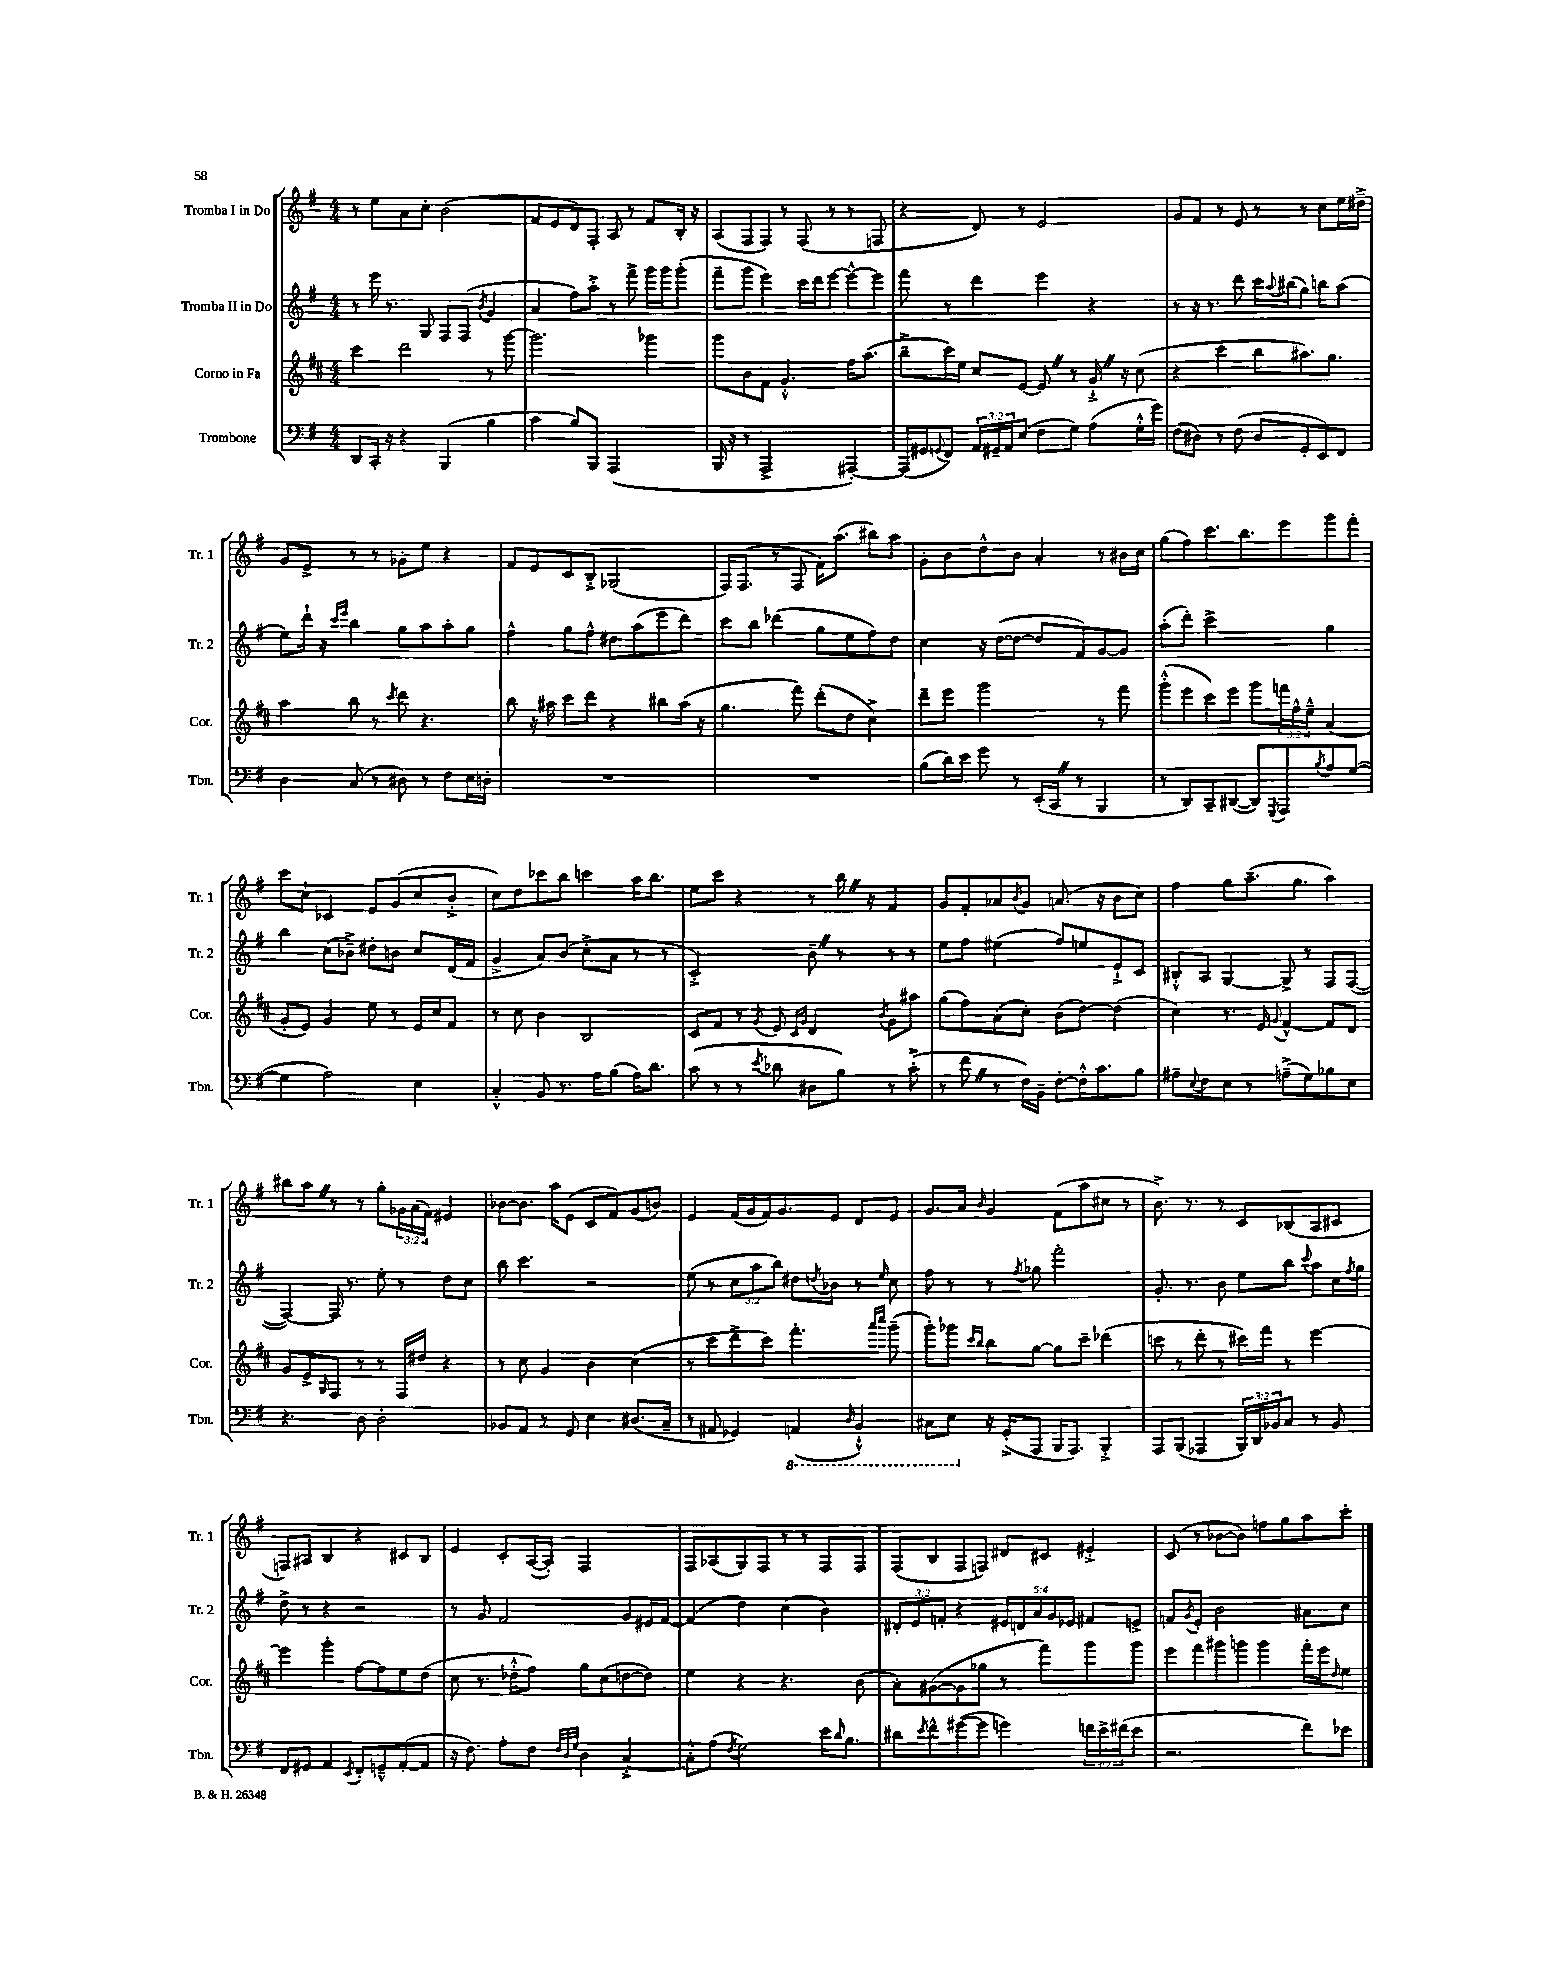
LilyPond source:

<<
\new StaffGroup <<
\new Staff = "s0" \with { instrumentName = "Tromba I in Do" shortInstrumentName = "Tr. 1" } {
    \clef treble \key g \major \numericTimeSignature \time 4/4 \override Staff.TupletNumber.text = #tuplet-number::calc-fraction-text
    r8 e''8 a'8 c''8-. b'2( |
    fis'8 e'8 d'8) fis8-. a8 r8 fis'8 b16-. r16 |
    a8( fis8 fis8) r8 fis8( r8 r8 f8 |
    r4 d'8) r8 e'2 |
    g'8 fis'8 r8 e'8 r8 r8 c''8 e''16 dis''16---> |
    g'8 e'8-> r8 r8 ges'8-. e''8 r4 |
    fis'8 e'8 c'8 b8-.-> ges2( |
    fis16) fis8.( r8 fis8 fis'16) a''8.( bis''8) a''8 |
    g'8-. b'8 d''8-^ b'8 a'4-. r8 bis'16 c''16 |
    g''8( fis''8) c'''8. b''8. e'''8 g'''8 fis'''8-. |
    c'''8 c''8-! ces'4 e'8 g'8( c''8 b'8-.-> |
    c''8) d''8 ces'''8 b''8 c'''4 a''16 b''8. |
    e''8 c'''8 r4 r8 b''16 \once \override BreathingSign.text = \markup { \musicglyph "scripts.caesura.straight" } \breathe r16 fis'4 |
    g'8 fis'8-. aes'8 \acciaccatura { b'8 } g'8 a'8.( r16 b'8 c''8) |
    fis''4 g''8 a''8.--( g''8. a''4) |
    bis''8 a''8 \once \override BreathingSign.text = \markup { \musicglyph "scripts.caesura.straight" } \breathe r8 r8 g''8-. \tuplet 3/2 { ges'16 a'16( fis'16) } eis'4 |
    bes'8~ bes'8. a''16 e'8( c'8 fis'8) g'8( b'8) |
    e'4 fis'16( g'16 fis'16) g'8. e'8 d'8 e'8 |
    g'8. a'16 \grace { b'16 } g'4 fis'8( a''8 cis''8 r8 |
    b'8.->) r8. r8 c'8 bes8( a8 cis'8 |
    f8) ais8 b4 r4 cis'8 b8 |
    e'4 c'8-. a16~( a16-.) fis2 |
    fis8 aes8( g8) fis8 r8 r8 fis8 fis8 |
    fis8( b8 fis8 f8) dis'8 cis'8 eis'4-.-> |
    c'8( r8 bes'8~ bes'8) f''8 g''8 a''8 c'''8-. \bar "|." |
}
\new Staff = "s1" \with { instrumentName = "Tromba II in Do" shortInstrumentName = "Tr. 2" } {
    \clef treble \key g \major \numericTimeSignature \time 4/4 \override Staff.TupletNumber.text = #tuplet-number::calc-fraction-text
    r8 e'''16 r8. g8 fis8 fis8( \acciaccatura { b'8 } g'4 |
    a'4 fis''8) a''8-.-> r8 fis'''8-> g'''16 g'''16 g'''8-.( |
    fis'''8-- g'''8 e'''4) c'''16 d'''16 e'''8~ e'''8~-^ e'''8 |
    fis'''8 r8 d'''4 e'''4 r4 |
    r8 r16 r8. d'''8 c'''16 \appoggiatura { a''8 } bis''16( g''8) b''8 a''8( |
    e''8) d'''16-! r16 \grace { c'''16 e'''16 } b''4 g''8 a''8 a''8-. g''8 |
    fis''4-^ g''8 fis''8-^ dis''8 a''8( e'''8 d'''8) |
    c'''8 b''8 des'''4( g''8 e''8 fis''8) d''8 |
    c''4 r16 d''16~( d''8~ d''8 fis'8) g'8~ g'8 |
    a''8-.( d'''8-.) c'''2-> g''4 |
    b''4 c''8( bes'8--->) dis''8-. b'8 c''8 d'16( fis'16 |
    g'4-> a'8) b'8( c''8-.-> a'8 r8 r8 |
    c'2-.->) b'8-- \once \override BreathingSign.text = \markup { \musicglyph "scripts.caesura.straight" } \breathe r8 r8 r8 |
    e''8 fis''8 eis''4( fis''8) e''8 e'8-!-> c'8 |
    bis8-.-^ a8 g4~ g8-> r8 fis8 fis8~( |
    fis4~) fis16 r8. e''8-. r8 d''8 c''8 |
    b''8 c'''4. r2 |
    e''8( r8 \tuplet 3/2 { c''8 a''8 b''8) } dis''8 \acciaccatura { d''8 } bes'8 r8 \grace { e''16 } c''8 |
    fis''8 r8 r8 \acciaccatura { fis''8 } ges''8 fis'''2-. |
    g'8.-. r8. b'8 e''8 b''8 \appoggiatura { c'''8 } a''8 c''16 \acciaccatura { fis''8 } g''16 |
    d''8-> r8 r4 r2 |
    r8 g'8 fis'2 g'8 eis'16 fis'16~ |
    fis'4( d''4) c''4( b'4) |
    \tuplet 3/2 { dis'8-. e'8 f'8-. } r4 \tuplet 5/4 { eis'16 d'16 a'16 g'16 ees'16 } fis'8 e'8-> |
    f'8 \acciaccatura { g'8 } e'8-. b'2 ais'8 c''8 \bar "|." |
}
\new Staff = "s2" \with { instrumentName = "Corno in Fa" shortInstrumentName = "Cor." } {
    \clef treble \key d \major \numericTimeSignature \time 4/4 \override Staff.TupletNumber.text = #tuplet-number::calc-fraction-text
    cis'''4 d'''2 r8 g'''8~ |
    g'''2. ges'''4 |
    g'''8 b'8 fis'8 g'4.-.-^ fis''16 a''8.( |
    b''8---> cis'''16) e''16 cis''8 e'8~ e'8 \once \override BreathingSign.text = \markup { \musicglyph "scripts.caesura.straight" } \breathe r8 g'16-!-> \once \override BreathingSign.text = \markup { \musicglyph "scripts.caesura.straight" } \breathe r16 cis''8( |
    r4 cis'''4 b''8 ais''8.) g''8. |
    a''4 b''8 r8 \acciaccatura { cis'''8 } d'''8 r4. |
    b''8 r16 ais''16 cis'''8 d'''8 r4 bis''8 ais''16( r16 |
    g''4. fis'''8) d'''8-.( d''8 cis''4->) |
    d'''8-- e'''8 g'''2 r8 fis'''8 |
    g'''8-.-^( e'''8 cis'''8) e'''8 g'''8 \tuplet 3/2 { f'''16 fis''16-^ e''16---^ } a'4( |
    g'8-. e'8) g'4 e''8 r8 e'16 cis''16 fis'8 |
    r8 cis''8 b'4 b2 |
    cis'8 fis'8 r8 \acciaccatura { g'8 } e'8 \grace { cis'16 g'16 } d'4 \acciaccatura { b'8 } g'8 ais''8 |
    g''8( fis''8) a'8( cis''8-.) b'8( d''8~) d''4( |
    cis''4) r8. e'16 \appoggiatura { g'8 } fis'4~-^ fis'8 d'8 |
    g'8 e'8-> \grace { g16 } fis8 r8 r8 fis16 dis''16 r4 |
    r8 cis''8 g'4 b'4 cis''4( |
    r8 cis'''8 d'''8-> cis'''8) fis'''4.-. \grace { a'''16 cis''''16 } g'''8--( |
    g'''8-.) ges'''8 \grace { cis'''16 b''16 } b''8 g''8~ g''8 cis'''8-- des'''4( |
    c'''8 r8 d'''8-. r8 cis'''16) fis'''16 r8 e'''4~ |
    e'''4 g'''4-. fis''8~ fis''8 e''8 d''8( |
    cis''8 r8. des''16-.-^ fis''8) g''8 cis''8( d''8~ d''8) |
    e''4 r4 r4. b'8( |
    a'8-.) gis'8~( gis'8 ges''8 r8 fis'''8) g'''8 g'''8 |
    e'''8 fis'''8 gis'''8 g'''8 g'''4 fis'''16-. e'''16 \grace { d''16 } e''8 \bar "|." |
}
\new Staff = "s3" \with { instrumentName = "Trombone" shortInstrumentName = "Tbn." } {
    \clef bass \key g \major \numericTimeSignature \time 4/4 \override Staff.TupletNumber.text = #tuplet-number::calc-fraction-text
    d,8 c,16-. r16 r4 b,,4( b4 |
    c'4 b8) b,,8 a,,2( |
    b,,16 r16 r8 a,,2-> ais,,4~-.) |
    ais,,16( gis,16 \appoggiatura { g,8 } fis,8) \tuplet 3/2 { a,16 gis,16-- a,16 } e8( fis8 g8) a8( g16-.-^ g'16) |
    fis8( dis8) r8 fis8( dis8 g,8-. e,8) fis,8 |
    d4 c8( r8 dis8) r8 fis8 e16 d16-. |
    R1 |
    R1 |
    b8( d'16) e'16 g'8 r8 e,16-.( c,16 \once \override BreathingSign.text = \markup { \musicglyph "scripts.caesura.straight" } \breathe r8 b,,4 |
    r8 d,8) c,8-- dis,8~( dis,8) \acciaccatura { g,,8 } a,,8 \acciaccatura { b8 } a8 g8~( |
    g4 a2) e4 |
    c4-.-^ b,8 r8. a16 b8( a16) d'8. |
    c'8( r8 r8 \acciaccatura { e'8 } des'8 dis8 b8) r8 c'8-.->( |
    r8 fis'8 \once \override BreathingSign.text = \markup { \musicglyph "scripts.caesura.straight" } \breathe r8 fis16) b,16-- fis8~-. fis16-.-^ c'8. b8 |
    ais8-- \appoggiatura { e8 } fis8 e8 r8 a8--->( g8) bes8 e8 |
    r4. d8 d2-. |
    bes,8 a,8 r8 g,8 e4 dis8.( c16-- |
    r8 ais,8 ges,4) \ottava #-1 a,,!4( \grace { d,16 } b,,4-!-^) |
    cis,8 e,8 \ottava #0 r16 g,16-.->( a,,8 b,,16 a,,8.) b,,4-.-> |
    a,,8 b,,8( aes,,4 \tuplet 3/2 { b,,16) d,16 bes,16 } c8 r8 bes,8 |
    fis,8 gis,8 a,4 \acciaccatura { e,8 } fis,8-. g,8---^ a,8~-.( a,8 |
    r16 fis8.) a8-. fis8 \grace { fis32 d32 g32 } d4 c4~-.-> |
    c8-.-^ a8( \acciaccatura { fis8 } g2) e'16 \grace { d'16 } b8. |
    dis'8 \acciaccatura { e'8 } fis'8-^ gis'8~( gis'8 g'4) \tuplet 3/2 { f'16 e'16-> fis'16( } e'8 |
    r2. fis'8) ees'8 \bar "|." |
}
>>
>>
\layout { \context { \Score \remove "Bar_number_engraver" } }
